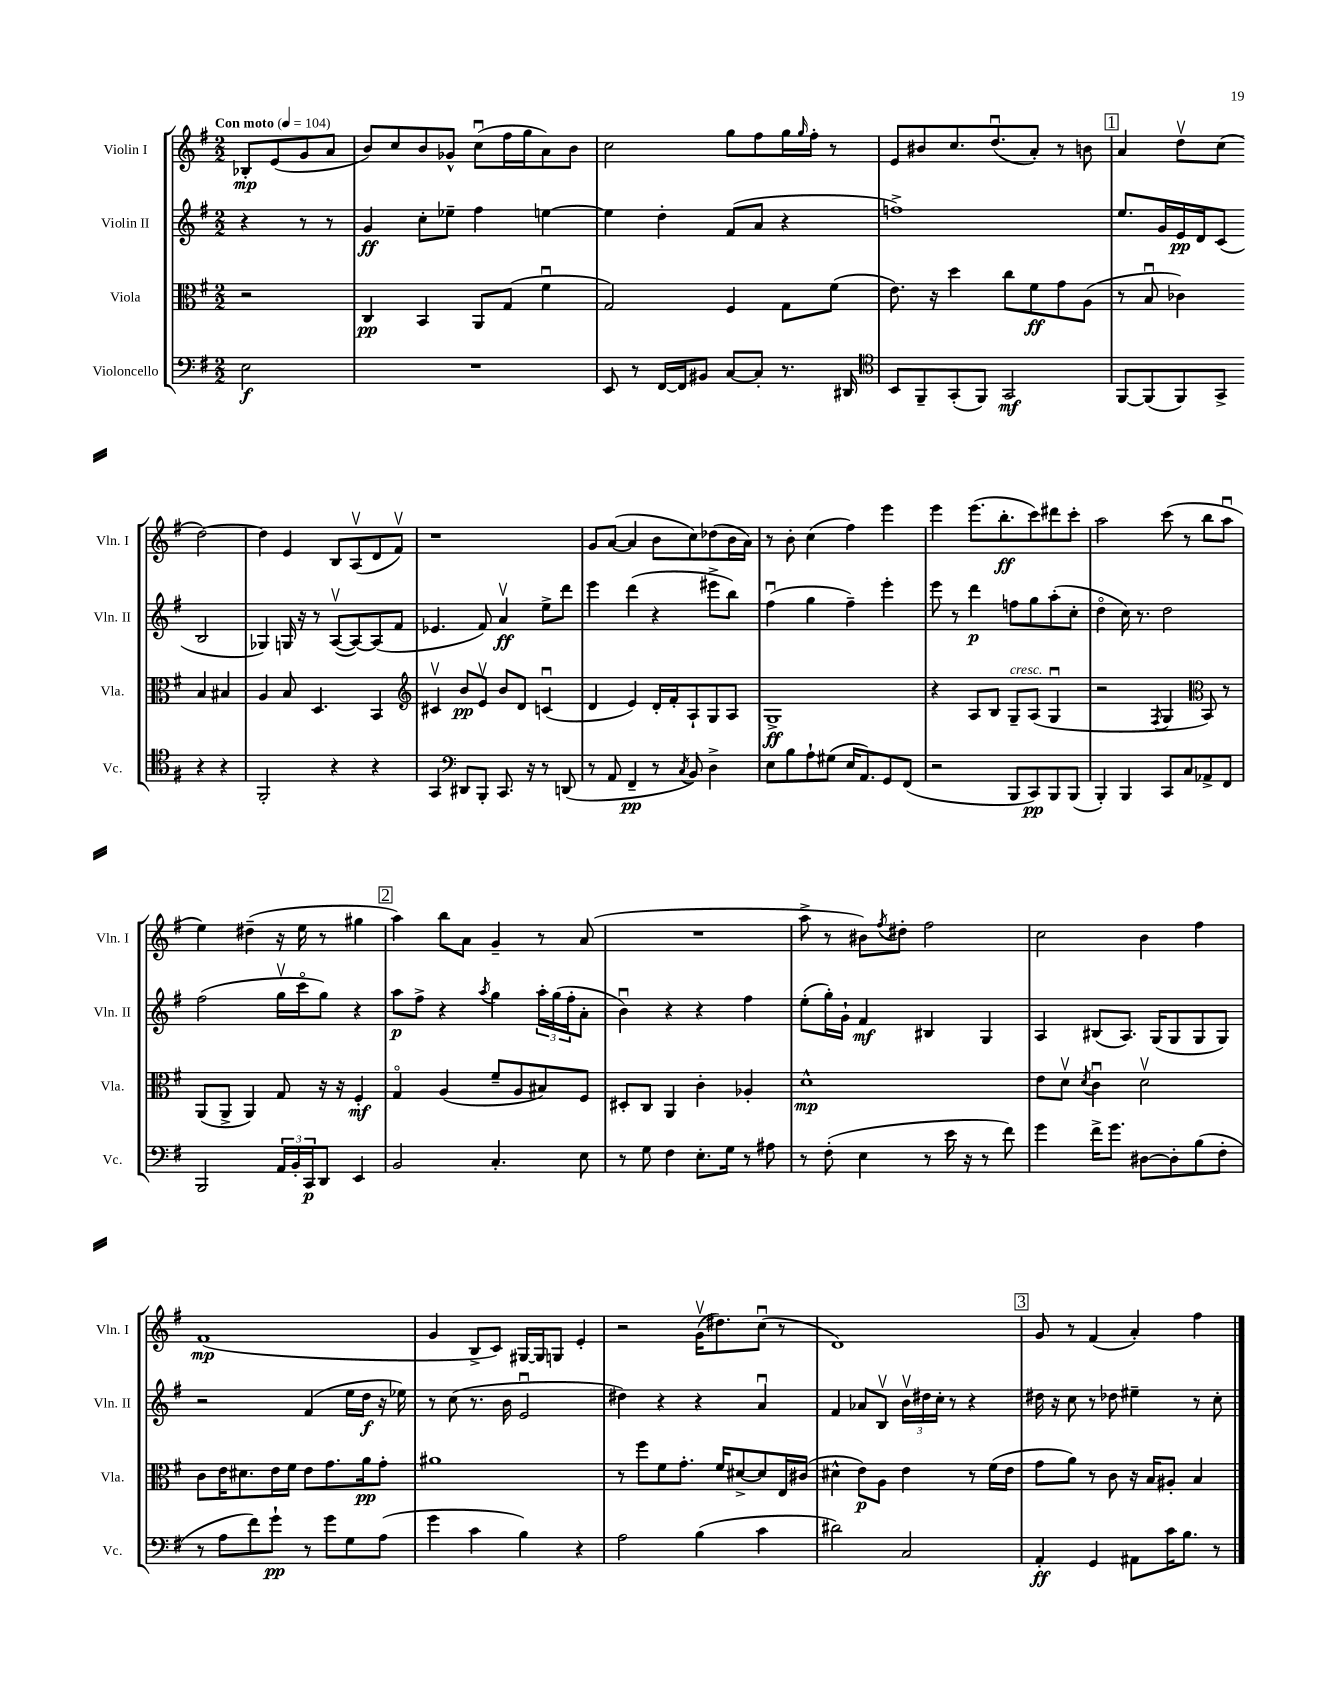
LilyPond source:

<<
\new StaffGroup <<
\new Staff = "s0" \with { instrumentName = "Violin I" shortInstrumentName = "Vln. I" } {
    \clef treble \key g \major \numericTimeSignature \time 2/2 \partial 2 \tempo "Con moto" 4 = 104
    bes8-.\mp e'8( g'8 a'8 |
    b'8) c''8 b'8 ges'8-^ c''8\downbow( fis''16 g''16 a'8) b'8 |
    c''2 g''8 fis''8 g''16 \grace { g''16 } fis''16-. r8 |
    e'8 bis'8 c''8. d''8.\downbow( a'8-.) r8 b'8 |
    \mark \markup { \box "1" } a'4 d''8\upbow c''8( d''2~) |
    d''4 e'4 b8 a8\upbow( d'8 fis'8\upbow) |
    r1 |
    g'8 a'8~( a'4 b'8 c''8) des''8( b'16 a'16) |
    r8 b'8-. c''4( fis''4) e'''4 |
    e'''4 e'''8.( b''8.-.\ff c'''8) dis'''8 c'''8-. |
    a''2 c'''8( r8 b''8 a''8\downbow |
    e''4) dis''4--( r16 e''16 r8 gis''4 |
    \mark \markup { \box "2" } a''4) b''8 a'8 g'4-- r8 a'8( |
    R1 |
    a''8-> r8 bis'8) \acciaccatura { fis''8 } dis''8-. fis''2 |
    c''2 b'4 fis''4 |
    fis'1\mp( |
    g'4 b8-> c'8) gis16~ gis16 g8 e'4-. |
    r2 g'16\upbow( dis''8.) c''8\downbow( r8 |
    d'1) |
    \mark \markup { \box "3" } g'8 r8 fis'4( a'4-.) fis''4 \bar "|." |
}
\new Staff = "s1" \with { instrumentName = "Violin II" shortInstrumentName = "Vln. II" } {
    \clef treble \key g \major \numericTimeSignature \time 2/2 \partial 2
    r4 r8 r8 |
    g'4\ff c''8-. ees''8-- fis''4 e''4~ |
    e''4 d''4-. fis'8( a'8 r4 |
    f''1->) |
    \mark \markup { \box "1" } e''8. g'16 e'16\pp d'16 c'8( b2 |
    ges4) g16 r16 r8 a8~\upbow( a8~) a8( fis'8 |
    ees'4. fis'8) a'4\upbow\ff e''8-> d'''8 |
    e'''4 d'''4( r4 eis'''8-> b''8) |
    fis''4\downbow( g''4 fis''4--) e'''4-. |
    e'''8 r8 d'''4\p f''8 g''8 a''8-.( c''8-. |
    d''4\flageolet c''16) r8. d''2 |
    fis''2( g''16\upbow c'''16\flageolet g''8) r4 |
    \mark \markup { \box "2" } a''8\p fis''8-> r4 \acciaccatura { a''8 } g''4 \tuplet 3/2 { a''16-. g''16( fis''16-. } a'8-. |
    b'4\downbow) r4 r4 fis''4 |
    e''8-.( g''16-.) g'16-! fis'4\mf bis4 g4 |
    a4 bis8( a8.) g16( g8 g8 g8) |
    r2 fis'4( e''16 d''16\f r16 ees''16) |
    r8 c''8( r8. b'16 e'2\downbow |
    dis''4) r4 r4 a'4\downbow |
    fis'4 aes'8 b8\upbow \tuplet 3/2 { b'16\upbow dis''16 c''16-. } r8 r4 |
    \mark \markup { \box "3" } dis''16 r16 c''8 r8 des''8 eis''4-- r8 c''8-. \bar "|." |
}
\new Staff = "s2" \with { instrumentName = "Viola" shortInstrumentName = "Vla." } {
    \clef alto \key g \major \numericTimeSignature \time 2/2 \partial 2
    r2 |
    c4\pp b,4 a,8 g8( fis'4\downbow |
    g2) fis4 g8 fis'8( |
    e'8.) r16 d''4 c''8 fis'8\ff g'8 a8( |
    \mark \markup { \box "1" } r8 b8\downbow ces'4) b4 bis4 |
    a4 b8 d4. b,4 |
    \clef treble cis'4\upbow b'8\pp e'8\upbow b'8 d'8 c'4\downbow( |
    d'4 e'4) d'16-. fis'16-. a8-! g8 a8 |
    g1->\ff |
    r4 a8 b8 g8--^\markup { \italic "cresc." } a8( g4\downbow |
    r2 \acciaccatura { fis8 } g4 \clef alto b,8) r8 |
    a,8( a,8-> a,4) g8 r16 r16 fis4-.\mf |
    \mark \markup { \box "2" } g4\flageolet a4( fis'8-- a8 bis8) fis8 |
    dis8-. c8 a,4 c'4-. aes4-. |
    d'1-^\mp |
    e'8 d'8\upbow \acciaccatura { d'8 } c'4\downbow d'2\upbow |
    c'8 e'16 dis'8. e'16 fis'16 e'8 g'8. a'16\pp g'8-. |
    ais'1 |
    r8 fis''8 fis'8 g'8.-. fis'16 dis'8~-> dis'8 e16 cis'16( |
    dis'4-^ e'8\p) a8 e'4 r8 fis'16( e'16 |
    \mark \markup { \box "3" } g'8 a'8) r8 c'8 r16 b16 ais8-. b4 \bar "|." |
}
\new Staff = "s3" \with { instrumentName = "Violoncello" shortInstrumentName = "Vc." } {
    \clef bass \key g \major \numericTimeSignature \time 2/2 \partial 2
    e2\f |
    R1 |
    e,8 r8 fis,16~ fis,16 bis,8 c8~ c8-. r8. dis,16 |
    \clef tenor b,8 fis,8-- g,8-.( fis,8) g,2\mf |
    \mark \markup { \box "1" } fis,8~ fis,8( fis,8) g,8-> r4 r4 |
    fis,2-. r4 r4 |
    g,4 \clef bass dis,8 b,,8-. c,8. r16 r8 d,8( |
    r8 a,8 fis,4--\pp r8 \acciaccatura { c8 } b,8) d4-> |
    e8 b8 a8-! gis8( e16 a,8.) g,8 fis,8( |
    r2 b,,8 c,8\pp) b,,8 b,,8( |
    b,,4-.) b,,4 c,8 c8 aes,8-> fis,8 |
    b,,2 \tuplet 3/2 { a,16 b,16-. c,16\p } d,8 e,4 |
    \mark \markup { \box "2" } b,2 c4.-. e8 |
    r8 g8 fis4 e8.-. g16 r8 ais8 |
    r8 fis8-.( e4 r8 e'16 r16 r8 fis'8) |
    g'4 fis'16-> g'8. dis8~ dis8-. b8( fis8-. |
    r8 a8 fis'8) g'8-!\pp r8 g'8 g8 a8( |
    g'4 c'4 b4) r4 |
    a2 b4( c'4 |
    dis'2) c2 |
    \mark \markup { \box "3" } a,4-.\ff g,4 ais,8 c'16 b8. r8 \bar "|." |
}
>>
>>
\layout { \context { \Score \remove "Bar_number_engraver" } }
